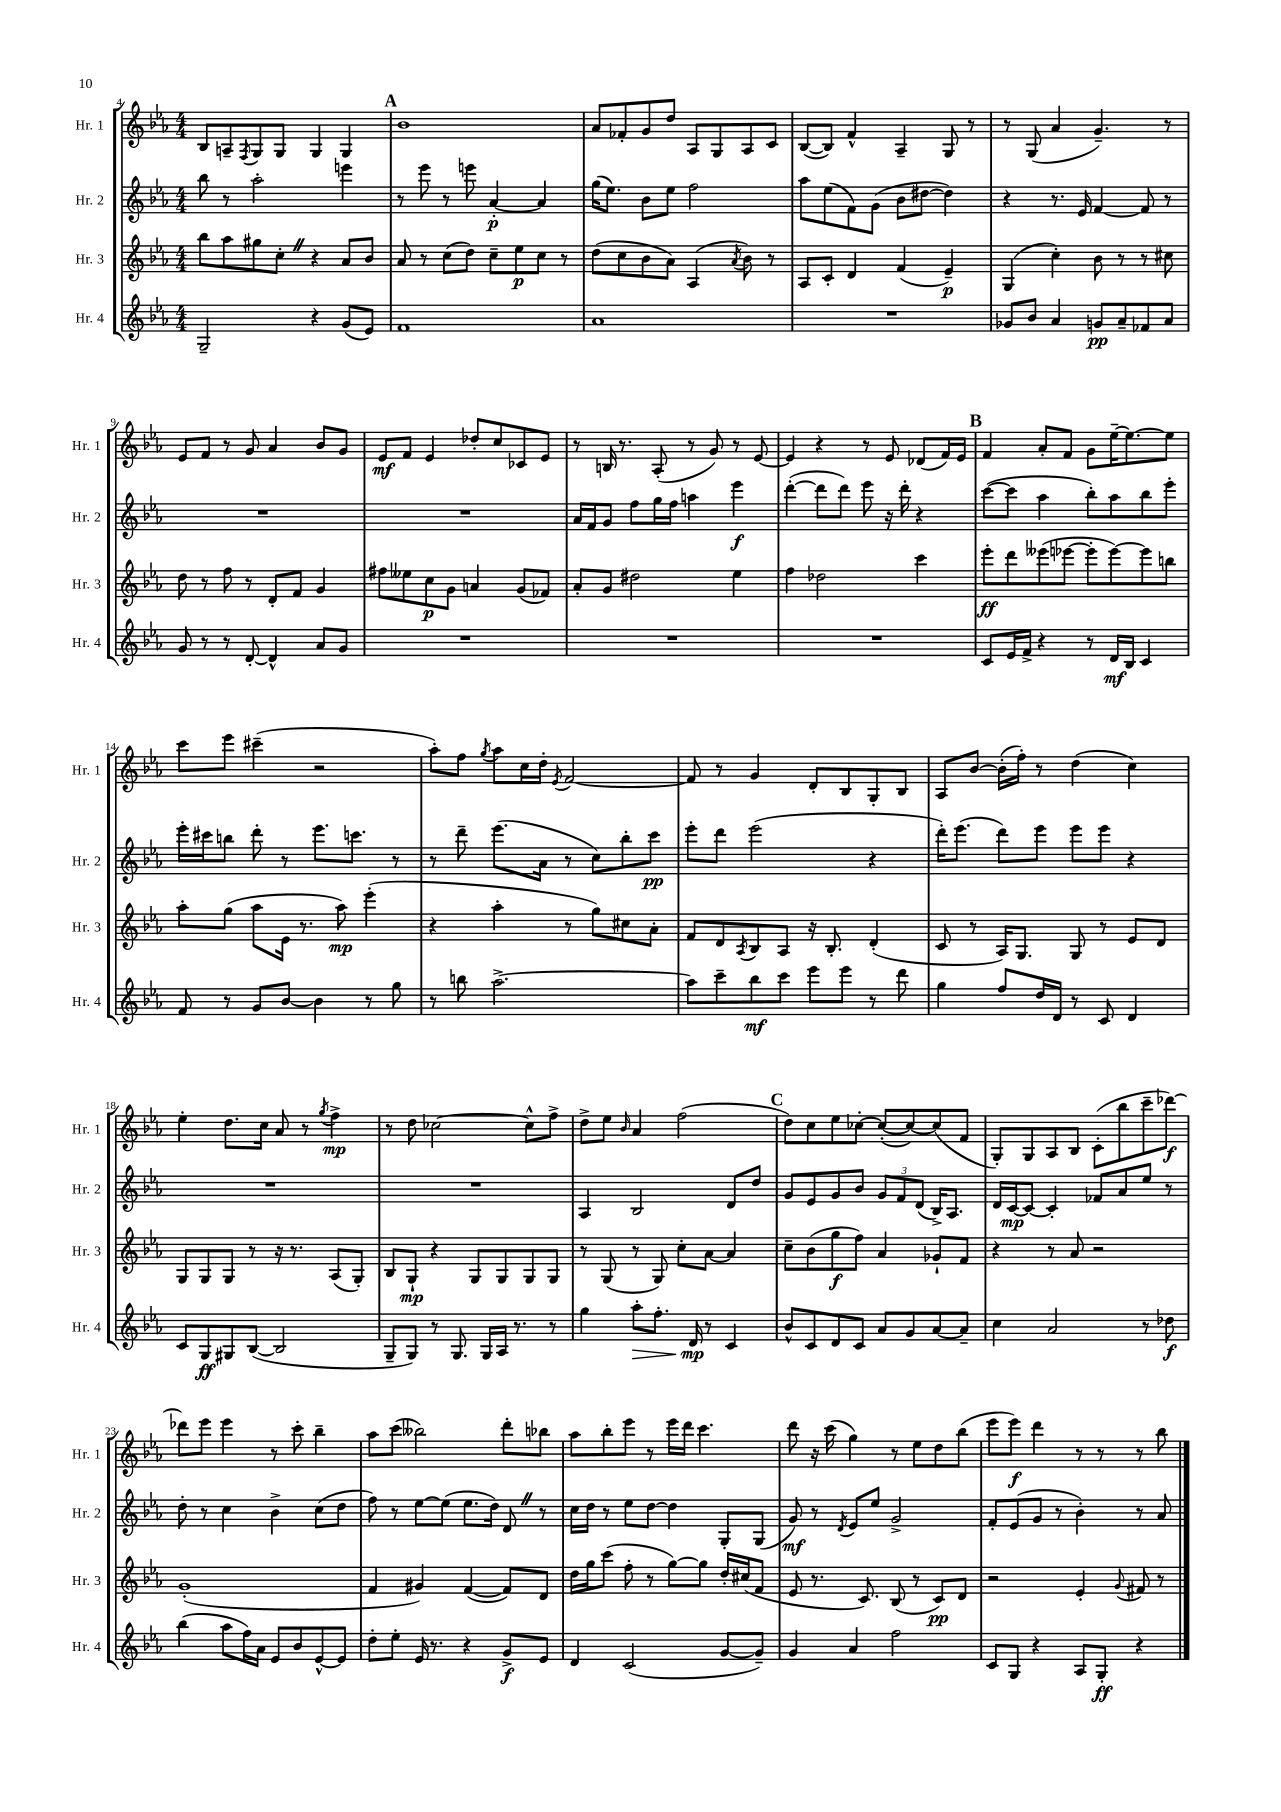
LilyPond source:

<<
\new StaffGroup <<
\new Staff = "s0" \with { instrumentName = "Hr. 1" shortInstrumentName = "Hr. 1" } {
    \clef treble \key ees \major \numericTimeSignature \time 4/4
    bes8 a8-- \acciaccatura { f8 } g8 g8 g4 g4 |
    \mark \markup { \bold "A" } bes'1 |
    aes'8 fes'8-. g'8 d''8 aes8 g8 aes8 c'8 |
    bes8~( bes8) f'4-^ aes4-- g8 r8 |
    r8 g8( aes'4 g'4.--) r8 |
    ees'8 f'8 r8 g'8 aes'4 bes'8 g'8 |
    ees'8\mf f'8 ees'4 des''8-. c''8 ces'8 ees'8 |
    r8 b16 r8. aes8-.( r8 g'8) r8 ees'8~ |
    ees'4 r4 r8 ees'8 des'8( f'16) ees'16 |
    \mark \markup { \bold "B" } f'4 aes'8-. f'8 g'8 ees''16~-- ees''8.~ ees''8 |
    c'''8 ees'''8 cis'''4--( r2 |
    aes''8-.) f''8 \acciaccatura { g''8 } aes''8 c''16 d''16-. \acciaccatura { ees'8 } f'2~ |
    f'8 r8 g'4 d'8-. bes8 g8-. bes8 |
    aes8 bes'8~ bes'16-.( f''16-.) r8 d''4( c''4) |
    ees''4-. d''8. c''16 aes'8 r8 \acciaccatura { g''8 } f''4->\mp |
    r8 d''8 ces''2~ ces''8-^ f''8-> |
    d''8-> ees''8 \grace { bes'16 } aes'4 f''2( |
    \mark \markup { \bold "C" } d''8) c''8 ees''8 ces''8~-. ces''8~-.( ces''8~) ces''8( f'8 |
    g8-.) g8 aes8 bes8 c'8-.( bes''8 c'''8-- des'''8~\f) |
    des'''8 ees'''8 ees'''4 r8 c'''8-. bes''4-- |
    aes''8 c'''8( beses''2) d'''8-. bes''8 |
    aes''8 bes''8-. ees'''8 r8 ees'''16 d'''16 c'''4. |
    d'''8 r16 c'''16( g''4) r8 ees''8 d''8 bes''8( |
    ees'''8 ees'''8\f) d'''4 r8 r8 r8 bes''8 \bar "|." |
}
\new Staff = "s1" \with { instrumentName = "Hr. 2" shortInstrumentName = "Hr. 2" } {
    \clef treble \key ees \major \numericTimeSignature \time 4/4
    bes''8 r8 aes''2-. e'''4 |
    \mark \markup { \bold "A" } r8 ees'''8 r8 e'''8 aes'4~-.\p aes'4 |
    g''16( ees''8.) bes'8 ees''8 f''2 |
    aes''8 ees''8( f'8) g'8( bes'8 dis''8~ dis''4) |
    r4 r8. ees'16 f'4~ f'8 r8 |
    R1 |
    R1 |
    aes'16 f'16 g'8 f''8 g''16 f''16 a''4 ees'''4\f |
    d'''4~-.( d'''8 d'''8) ees'''8 r16 d'''16-. r4 |
    \mark \markup { \bold "B" } c'''8~( c'''8 aes''4 bes''8-.) aes''8 bes''8 ees'''8-. |
    ees'''16-. cis'''16 b''8 d'''8-. r8 ees'''8. c'''8. r8 |
    r8 d'''8-- ees'''8.( aes'16 r8 c''8) bes''8-. c'''8\pp |
    ees'''8-. d'''8 ees'''2( r4 |
    d'''16-.) ees'''8.( d'''8) ees'''8 ees'''8 ees'''8 r4 |
    R1 |
    R1 |
    aes4 bes2 d'8 d''8 |
    \mark \markup { \bold "C" } g'8 ees'8 g'8 bes'8 \tuplet 3/2 { g'8 f'8 d'8( } bes16->) aes8. |
    d'16 c'16~\mp c'8~ c'4-. fes'8 aes'8 ees''8 r8 |
    d''8-. r8 c''4 bes'4-> c''8( d''8 |
    f''8) r8 ees''8~ ees''8( ees''8. d''16) d'8 \once \override BreathingSign.text = \markup { \musicglyph "scripts.caesura.straight" } \breathe r8 |
    c''16 d''16 r8 ees''8 d''8~ d''4 g8-. g8( |
    g'8\mf) r8 \acciaccatura { d'8 } ees'8 ees''8 g'2-> |
    f'8-. ees'8( g'8 r8 bes'4-.) r8 aes'8 \bar "|." |
}
\new Staff = "s2" \with { instrumentName = "Hr. 3" shortInstrumentName = "Hr. 3" } {
    \clef treble \key ees \major \numericTimeSignature \time 4/4
    bes''8 aes''8 gis''8 c''8-. \once \override BreathingSign.text = \markup { \musicglyph "scripts.caesura.straight" } \breathe r4 aes'8 bes'8 |
    \mark \markup { \bold "A" } aes'8 r8 c''8( d''8) c''8-- ees''8\p c''8 r8 |
    d''8( c''8 bes'8 aes'8) aes4( \acciaccatura { aes'8 } bes'8) r8 |
    aes8 c'8-. d'4 f'4( ees'4--\p) |
    g4( c''4-.) bes'8 r8 r8 cis''8 |
    d''8 r8 f''8 r8 d'8-. f'8 g'4 |
    fis''8 eeses''8 c''8\p g'8 a'4 g'8( fes'8) |
    aes'8-. g'8 dis''2 ees''4 |
    f''4 des''2 c'''4 |
    \mark \markup { \bold "B" } ees'''8-.\ff d'''8 eeses'''8( ees'''8~ ees'''8-. ees'''8~) ees'''8 b''8 |
    aes''8-. g''8( aes''8 ees'16 r8. aes''8\mp) ees'''4-.( |
    r4 aes''4-. r8 g''8) cis''8 aes'8-. |
    f'8 d'8 \acciaccatura { aes8 } bes8 aes8 r16 bes8.-. d'4-.( |
    c'8 r8 aes16) g8. g8 r8 ees'8 d'8 |
    g8 g8 g8 r8 r16 r8. aes8( g8-.) |
    bes8 g8-!\mp r4 g8 g8 g8 g8 |
    r8 g8( r8 g8) c''8-. aes'8~ aes'4 |
    \mark \markup { \bold "C" } c''8-- bes'8( g''8\f f''8) aes'4 ges'8-! f'8 |
    r4 r8 aes'8 r2 |
    g'1-.( |
    f'4 gis'4) f'4~( f'8) d'8 |
    d''16 g''16 c'''8( f''8-. r8 g''8~) g''8 d''16-. cis''16( f'8 |
    ees'8 r8. c'8.) bes8( r8 c'8\pp) d'8 |
    r2 ees'4-. \appoggiatura { g'8 } fis'8 r8 \bar "|." |
}
\new Staff = "s3" \with { instrumentName = "Hr. 4" shortInstrumentName = "Hr. 4" } {
    \clef treble \key ees \major \numericTimeSignature \time 4/4
    g2-- r4 g'8( ees'8) |
    \mark \markup { \bold "A" } f'1 |
    aes'1 |
    R1 |
    ges'8 bes'8 aes'4 g'8\pp aes'8-- fes'8 aes'8 |
    g'8 r8 r8 d'8~-. d'4-^ aes'8 g'8 |
    R1 |
    R1 |
    R1 |
    \mark \markup { \bold "B" } c'8 ees'16 f'16-> r4 r8 d'16\mf bes16 c'4 |
    f'8 r8 g'8 bes'8~ bes'4 r8 g''8 |
    r8 b''8 aes''2.~-> |
    aes''8 c'''8-- bes''8\mf c'''8 ees'''8 ees'''8 r8 d'''8 |
    g''4 f''8 d''16 d'16 r8 c'8 d'4 |
    c'8 g8\ff gis8 bes8~( bes2 |
    g8-- g8) r8 g8. g16 aes16 r8. r8 |
    g''4 aes''8-.\> f''8.-. d'16\mp\! r8 c'4 |
    \mark \markup { \bold "C" } bes'8-^ c'8 d'8 c'8 aes'8 g'8 aes'8~ aes'8-- |
    c''4 aes'2 r8 des''8\f |
    bes''4( aes''8 f''16) aes'16 ees'8 bes'8 ees'8~-^ ees'8 |
    d''8-. ees''8-. ees'16 r8. r4 g'8->\f ees'8 |
    d'4 c'2( g'8~ g'8--) |
    g'4 aes'4 f''2 |
    c'8 g8 r4 aes8 g8-.\ff r4 \bar "|." |
}
>>
>>
\layout { \context { \Score currentBarNumber = #4 } }
